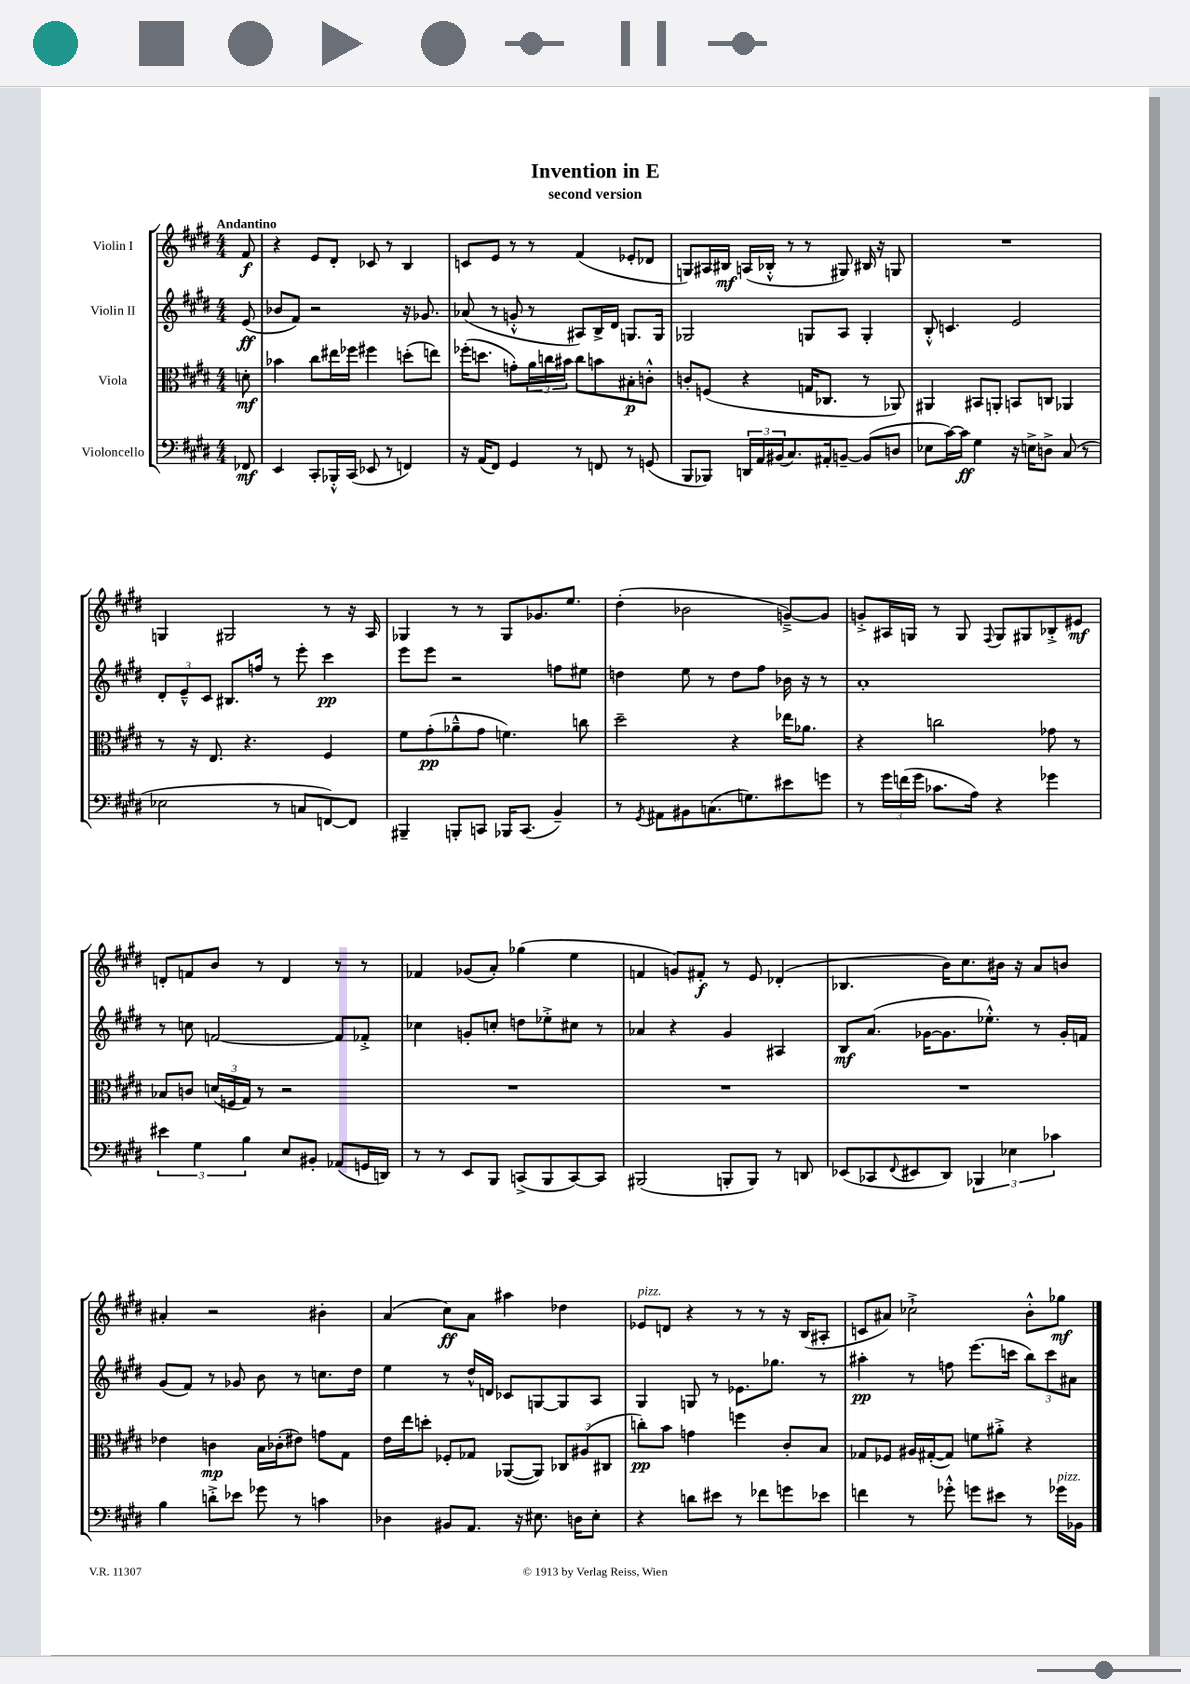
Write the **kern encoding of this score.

**kern	**kern	**kern	**kern
*staff4	*staff3	*staff2	*staff1
*clefF4	*clefC3	*clefG2	*clefG2
*k[f#c#g#d#]	*k[f#c#g#d#]	*k[f#c#g#d#]	*k[f#c#g#d#]
*M4/4	*M4/4	*M4/4	*M4/4
8FF-	8d'	(8e	8f#
=	=	=	=
4EE	4b-	8b-	4r
.	.	8f#)	.
8CC#'	8cc#	2r	8e
16BBB-'^^	16ee#	.	8d#'
(16CC#	16ff-	.	.
8EE-	4ff#	.	8c-
8r	.	.	8r
4FF)	(8dd'	16r	4B
.	.	8.g-	.
.	8ee)	.	.
=	=	=	=
16r	(16ff-'	(8a-	8c
(16AA	8.dd	.	.
8FF#)	.	8r	8e
4GG#	8g')	8g'^^	8r
.	24a	8r	8r
.	24cc	.	.
.	24b#	.	.
8r	8cc	8A#)	(4f#
8FF	8b	16B^	.
.	.	16d#	.
8r	8B#'	8.G	8e-'
(8GG	8c'^^	.	8d-
.	.	16G	.
=	=	=	=
8BBB	8c'	2G-	8G)
8BBB-)	(8F	.	16A#
.	.	.	16B#
24DD	4r	.	(16A
24AA	.	.	.
.	.	.	16B-'^^
(24BB#	.	.	.
8.C#)	.	.	8r
.	16G	8G	8r
16AA#'	8.C-	.	.
[8BB~	.	8A	8G#)
(8BB]	8r	4G'	16B#
.	.	.	16r
8D	8AA-)	.	8G
=	=	=	=
8E-	4AA#	8B'^^	1r
[16c#)	.	4.c	.
16c#]	.	.	.
4G#	8BB#	.	.
.	8AA'	.	.
16r	8BB	2e	.
16E^	.	.	.
8D^	8C	.	.
(8C#	4AA-	.	.
8r	.	.	.
=	=	=	=
2E-	8r	12d#'	4G
.	.	12e~^^	.
.	16r	.	.
.	.	12c#	.
.	8.E	.	.
.	.	8.B#	2G#
.	4.r	.	.
.	.	16ff	.
8r	.	8r	.
8C	.	8eee'	.
[8FF)	4F#	4ccc#	8r
8FF]	.	.	16r
.	.	.	16A
=	=	=	=
4BBB#~	8f#	8eee	4G-
.	(8g#'	8eee	.
8BBB'	8a-~^^	2r	8r
8CC	8g#	.	8r
16BBB-	4.f)	.	8G-
(8.CC	.	.	.
.	.	.	8.g-
4BB~)	.	8ff	.
.	.	.	8.ee
.	8cc	8ee#	.
=	=	=	=
8r	2dd#~	4dd	(4dd#'
8qGG#	.	.	.
8AA#	.	.	.
8BB#	.	8ee	2b-
(8.C	.	8r	.
.	4r	8dd	.
8.G)	.	.	.
.	.	8ff#	.
8e#	16ee-	16b-	[8g~^)
.	8.a-	16r	.
8g	.	8r	8g]
=	=	=	=
8r	4r	1a'	8g'^
24g#	.	.	16A#
(24f	.	.	.
.	.	.	16G
24g#	.	.	.
8.c-	2cc	.	8r
.	.	.	8G
16A)	.	.	.
.	.	.	8qqF#
4r	.	.	8G
.	.	.	8G#
4g-	8g-	.	8B-'^
.	8r	.	8e#
=	=	=	=
6e#	8B-	8r	8d'
.	8c	8cc	8f
6G#	.	.	.
.	(24d	[2f	8b
.	24F	.	.
6B	24G#)	.	.
.	8r	.	8r
8E	2r	.	4d
8BB#'	.	.	.
(8AA-	.	8f]	8r
16GG	.	8f-'^	8r
16DD)	.	.	.
=	=	=	=
8r	1r	4cc-	4f-
8r	.	.	.
8EE	.	8g'	(8g-
8BBB	.	8cc'	8a')
(8CC^	.	8dd	(4gg-
8BBB	.	8ee-'^	.
[8CC)	.	8cc#	4ee
8CC]	.	8r	.
=	=	=	=
(2BBB#	1r	4a-	4f
.	.	4r	8g)
.	.	.	8f#'
8BBB'	.	4g#	8r
8BBB)	.	.	8e
8r	.	4A#	(4d-'
8DD	.	.	.
=	=	=	=
(8EE-	1r	8B	4.B-
8CC-	.	(8.a	.
8qqFF#	.	.	.
8EE#	.	.	.
.	.	[16g-	.
8DD#)	.	8.g-]	16b)
.	.	.	8.cc#
6BBB-	.	.	.
.	.	8.ee-'^^)	.
.	.	.	16b#
6E-	.	.	.
.	.	.	16r
.	.	8r	8a
6c-	.	.	.
.	.	16g-'	8b
.	.	16f	.
=	=	=	=
4B	4e-	(8g#	4a#'
.	.	8f#)	.
8d'^	4c	8r	2r
8e-	.	8g-	.
8g-	16B	8b	.
.	(16c-'	.	.
8r	8e#)	8r	.
4c	8g	8.cc	4b#'
.	8G#	.	.
.	.	16dd#	.
=	=	=	=
4D-	16e	4ee	(4a
.	16ee	.	.
.	8dd'	.	.
8BB#	8F-'	8r	8cc#)
8.AA	8G-	16dd#^^	8a
.	.	16d	.
.	([8AA-	8c-	4aa#
16r	.	.	.
8.E#	8AA-])	[8G	.
.	12C-	8G]	4dd-
16D	.	.	.
.	(12A#	.	.
8E#'	.	8A	.
.	12C#	.	.
=	=	=	=
4r	8cc')	4G#	8e-
.	8b	.	8d
8d	4g	8G	4r
8e#	.	8r	.
8r	4ff	8.e-	8r
8f-	.	.	8r
.	.	8.gg-	.
8g	8c#'	.	16r
.	.	.	(16B
8e-	8B	8r	8A#'
=	=	=	=
4f	8G-	4aa#'	8c
.	8F-	.	8a#)
8r	16A#	8r	2cc-`^
.	([16G#'	.	.
8g-'^^	8G#])	8ff	.
8g	8f	(8.eee	.
8e#	8a#'^	.	.
.	.	16ccc	.
8r	4r	12bb)	8b'^^
.	.	12ccc	.
16g-	.	.	8gg-
.	.	12a#	.
16BB-	.	.	.
==	==	==	==
*-	*-	*-	*-
